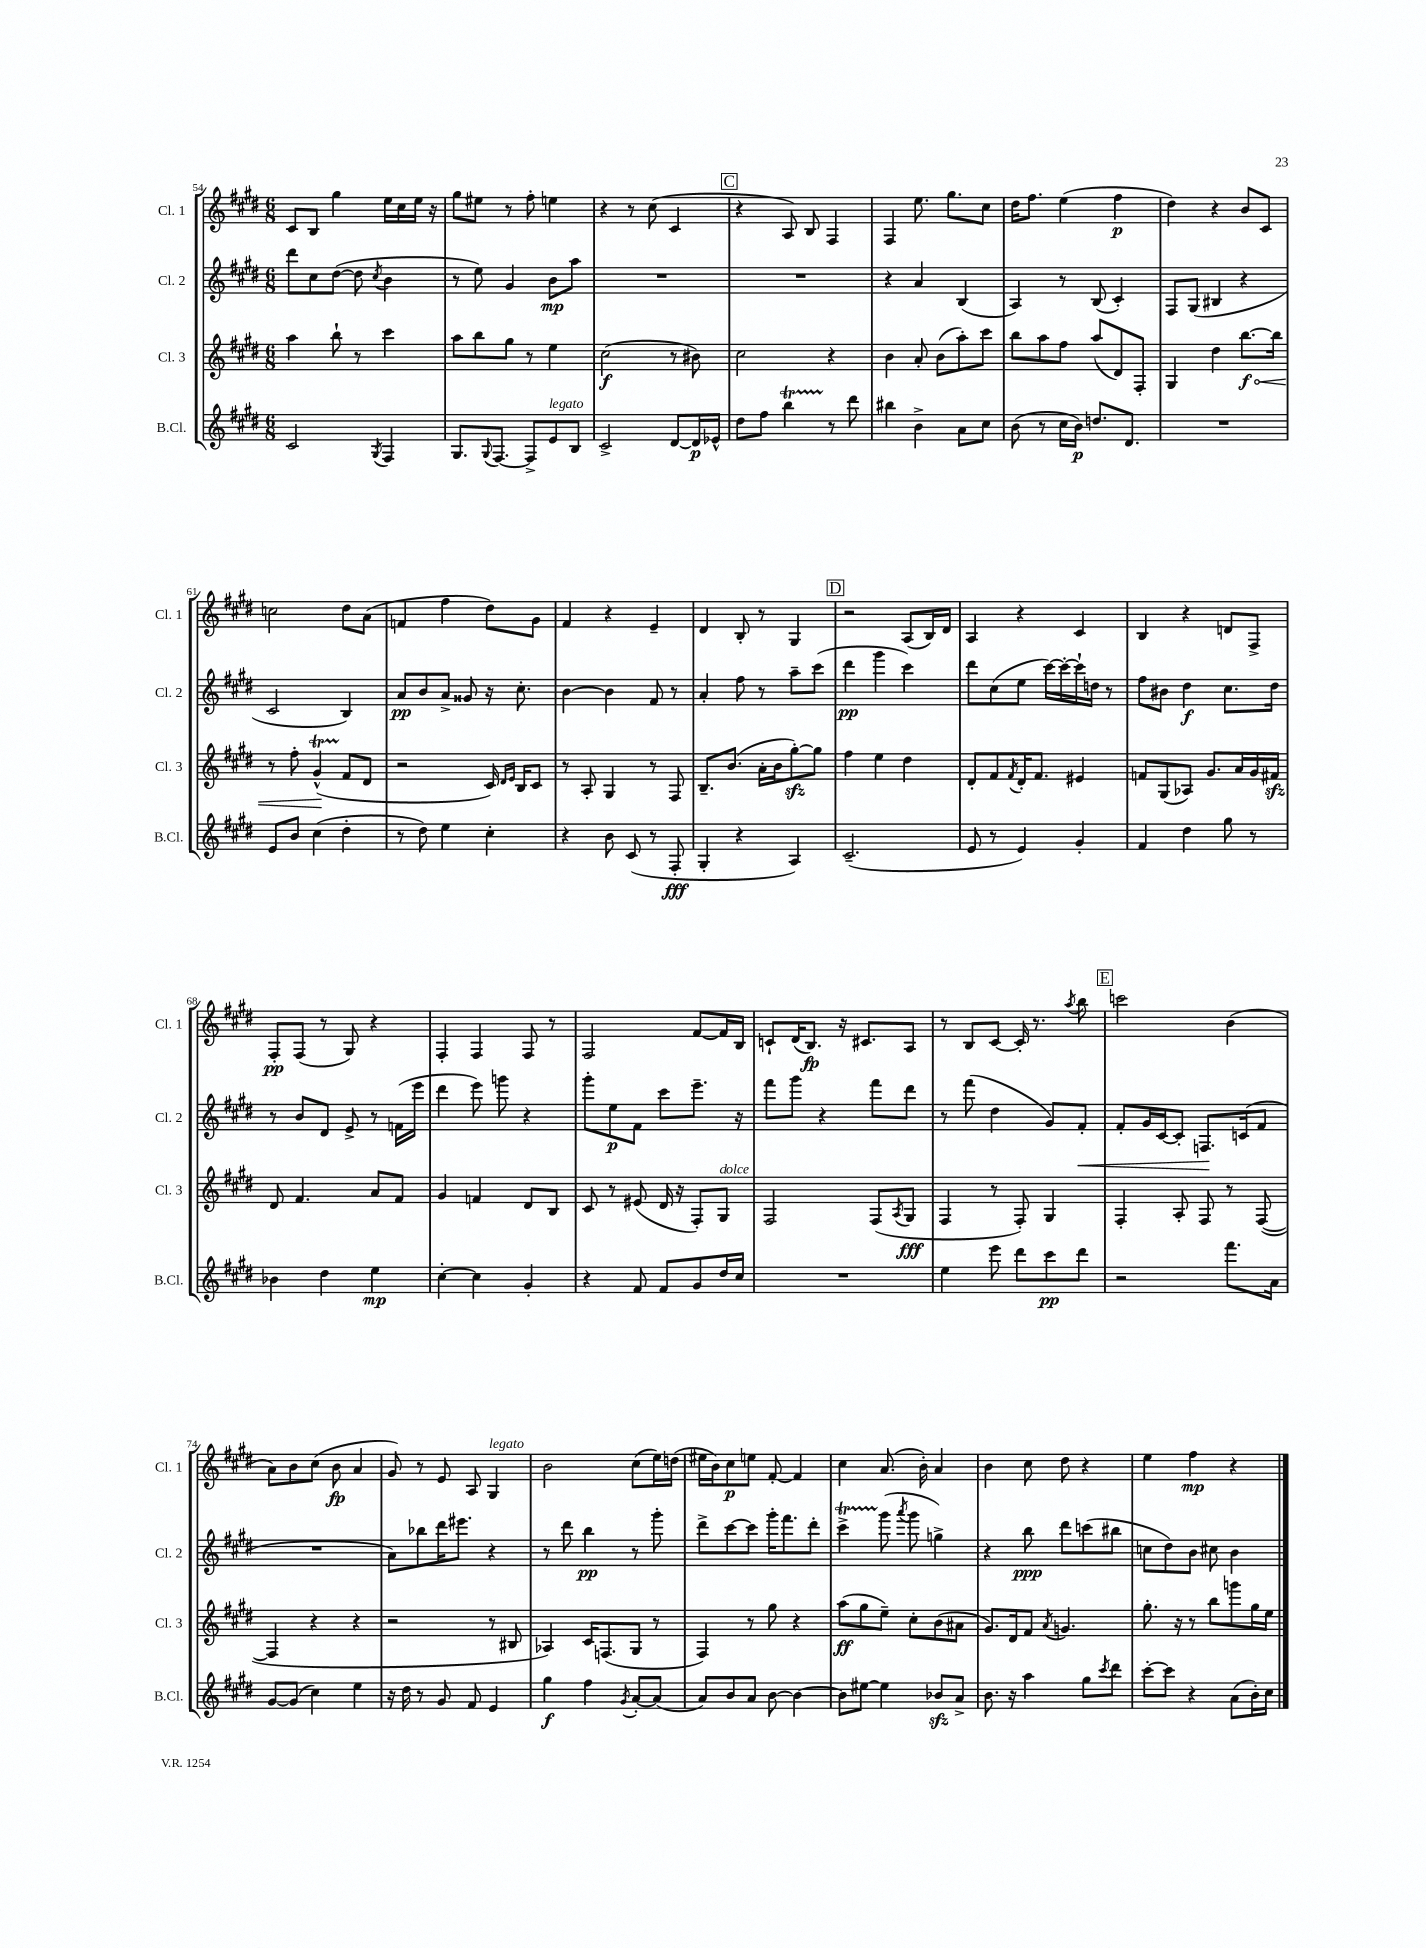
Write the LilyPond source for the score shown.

<<
\new StaffGroup <<
\new Staff = "s0" \with { instrumentName = "Cl. 1" shortInstrumentName = "Cl. 1" } {
    \clef treble \key e \major \numericTimeSignature \time 6/8
    cis'8 b8 gis''4 e''16 cis''16 e''16 r16 |
    gis''8 eis''8 r8 fis''8-. e''4 |
    r4 r8 cis''8( cis'4 |
    \mark \markup { \box "C" } r4 a8) b8 fis4 |
    fis4 e''8. gis''8. cis''8 |
    dis''16 fis''8. e''4( fis''4\p |
    dis''4) r4 b'8 cis'8 |
    c''2 dis''8 a'8( |
    f'4 fis''4 dis''8) gis'8 |
    fis'4 r4 e'4-- |
    dis'4 b8-. r8 gis4 |
    \mark \markup { \box "D" } r2 a8( b16) dis'16 |
    a4 r4 cis'4 |
    b4 r4 d'8 fis8-> |
    fis8-.\pp fis8( r8 gis8) r4 |
    fis4-. fis4 fis8 r8 |
    fis2 fis'8~ fis'16 b16 |
    c'8-! dis'16( b8.\fp) r16 cis'8. a8 |
    r8 b8 cis'8~ cis'16-. r8. \acciaccatura { a''8 } b''8 |
    \mark \markup { \box "E" } c'''2 b'4( |
    a'8) b'8 cis''8( b'8\fp a'4 |
    gis'8) r8 e'8 a8 gis4^\markup { \italic "legato" } |
    b'2 cis''8( e''16) d''16( |
    eis''16 b'16) cis''8\p e''8 fis'8~-. fis'4 |
    cis''4 a'8.( b'16-.) a'4 |
    b'4 cis''8 dis''8 r4 |
    e''4 fis''4\mp r4 \bar "|." |
}
\new Staff = "s1" \with { instrumentName = "Cl. 2" shortInstrumentName = "Cl. 2" } {
    \clef treble \key e \major \numericTimeSignature \time 6/8
    dis'''8 cis''8 dis''8~( dis''8 \acciaccatura { cis''8 } b'4 |
    r8 e''8) gis'4 b'8\mp a''8 |
    R2. |
    \mark \markup { \box "C" } R2. |
    r4 a'4 b4( |
    a4) r8 b8( cis'4-.) |
    fis8 gis8( bis4 r4 |
    cis'2 b4) |
    a'8\pp b'8 a'8-> gisis'8 r16 cis''8.-. |
    b'4~ b'4 fis'8 r8 |
    a'4-. fis''8 r8 a''8-- cis'''8( |
    \mark \markup { \box "D" } dis'''4\pp gis'''4 cis'''4) |
    dis'''8 cis''8( e''8 cis'''16~) cis'''16~-. cis'''16-! d''16 r8 |
    fis''8 bis'8 dis''4\f cis''8. dis''16 |
    r8 b'8 dis'8 e'8-> r8 f'16( e'''16 |
    dis'''4 e'''8) g'''8 r4 |
    gis'''8-. e''8\p fis'8 cis'''8 e'''8.-- r16 |
    fis'''8 gis'''8 r4 fis'''8 dis'''8 |
    r8 fis'''8( dis''4 gis'8) fis'8-.\< |
    \mark \markup { \box "E" } fis'8-. gis'16 cis'16~ cis'8-. f8.\! c'16( fis'8 |
    R2. |
    a'8) bes''8 dis'''16 eis'''8. r4 |
    r8 dis'''8 b''4\pp r8 gis'''8-. |
    dis'''8-> cis'''8~ cis'''8 gis'''16-. fis'''8. dis'''8-. |
    cis'''4->\startTrillSpan gis'''8\stopTrillSpan( \acciaccatura { a'''8 } gis'''8 g''4->) |
    r4 b''8\ppp dis'''8 c'''8( bis''8 |
    c''8 dis''8) b'8 cis''8 b'4 \bar "|." |
}
\new Staff = "s2" \with { instrumentName = "Cl. 3" shortInstrumentName = "Cl. 3" } {
    \clef treble \key e \major \numericTimeSignature \time 6/8
    a''4 b''8-! r8 cis'''4 |
    a''8 b''8 gis''8 r8 e''4 |
    cis''2\f( r8 bis'8) |
    \mark \markup { \box "C" } cis''2 r4 |
    b'4 a'8-. b'8( a''8-.) cis'''8 |
    b''8 a''8 fis''8 a''8( dis'8) fis8-. |
    gis4 dis''4 \once \override Hairpin.circled-tip = ##t b''8.~\f\< b''16 |
    r8 fis''8-. gis'4-^\startTrillSpan\!( fis'8\stopTrillSpan dis'8 |
    r2 cis'16) \grace { dis'16 e'16 } b16 cis'8 |
    r8 a8-. gis4 r8 fis8 |
    b8.-- b'8.( a'16-. b'16 gis''8~-.\sfz) gis''8 |
    \mark \markup { \box "D" } fis''4 e''4 dis''4 |
    dis'8-. fis'8 \acciaccatura { fis'8 } dis'16-. fis'8. eis'4 |
    f'8 gis8( aes8) gis'8. a'16 gis'16 fis'16\sfz |
    dis'8 fis'4. a'8 fis'8 |
    gis'4 f'4 dis'8 b8 |
    cis'8 r8 eis'8( dis'16 r16 fis8-.) gis8^\markup { \italic "dolce" } |
    fis2 fis8( \acciaccatura { a8 } gis8\fff |
    fis4 r8 fis8-.) gis4 |
    \mark \markup { \box "E" } fis4-. a8-. fis8 r8 fis8~( |
    fis4 r4 r4 |
    r2 r8 bis8 |
    aes4) cis'16 f8.( gis8 r8 |
    fis4) r8 gis''8 r4 |
    a''8\ff( gis''8 e''8--) cis''8-. b'8( ais'8 |
    gis'8.) dis'16 fis'8 \acciaccatura { a'8 } g'4. |
    gis''8.-. r16 r8 b''8 g'''8 gis''16 e''16 \bar "|." |
}
\new Staff = "s3" \with { instrumentName = "B.Cl." shortInstrumentName = "B.Cl." } {
    \clef treble \key e \major \numericTimeSignature \time 6/8
    cis'2 \acciaccatura { gis8 } fis4 |
    gis8. \appoggiatura { gis8 } fis8.~ fis8-> e'8^\markup { \italic "legato" } b8 |
    cis'2-> dis'8~ dis'16\p ees'16-^ |
    \mark \markup { \box "C" } dis''8 fis''8 b''4\startTrillSpan r8\stopTrillSpan dis'''8 |
    bis''4 b'4-> a'8 cis''8 |
    b'8( r8 cis''16 b'16\p) d''8. dis'8. |
    R2. |
    e'8 b'8 cis''4( dis''4-. |
    r8 dis''8) e''4 cis''4-. |
    r4 b'8 cis'8( r8 fis8-.\fff |
    gis4-. r4 a4) |
    \mark \markup { \box "D" } cis'2.--( |
    e'8 r8 e'4) gis'4-. |
    fis'4 dis''4 gis''8 r8 |
    bes'4 dis''4 e''4\mp |
    cis''4~-. cis''4 gis'4-. |
    r4 fis'8 fis'8 gis'8 dis''16 cis''16 |
    R2. |
    e''4 e'''8 dis'''8 cis'''8\pp dis'''8 |
    \mark \markup { \box "E" } r2 fis'''8. a'16 |
    gis'8~ gis'8( cis''4) e''4 |
    r16 dis''16 r8 gis'8 fis'8 e'4 |
    gis''4\f fis''4 \acciaccatura { gis'8 } a'8~-. a'8( |
    a'8) b'8 a'8 b'8~ b'4~ |
    b'8 eis''8~ eis''4 bes'8\sfz a'8-> |
    b'8. r16 a''4 gis''8 \acciaccatura { cis'''8 } dis'''8 |
    cis'''8~-. cis'''8 r4 a'8( b'16-.) cis''16 \bar "|." |
}
>>
>>
\layout { \context { \Score currentBarNumber = #54 } }
